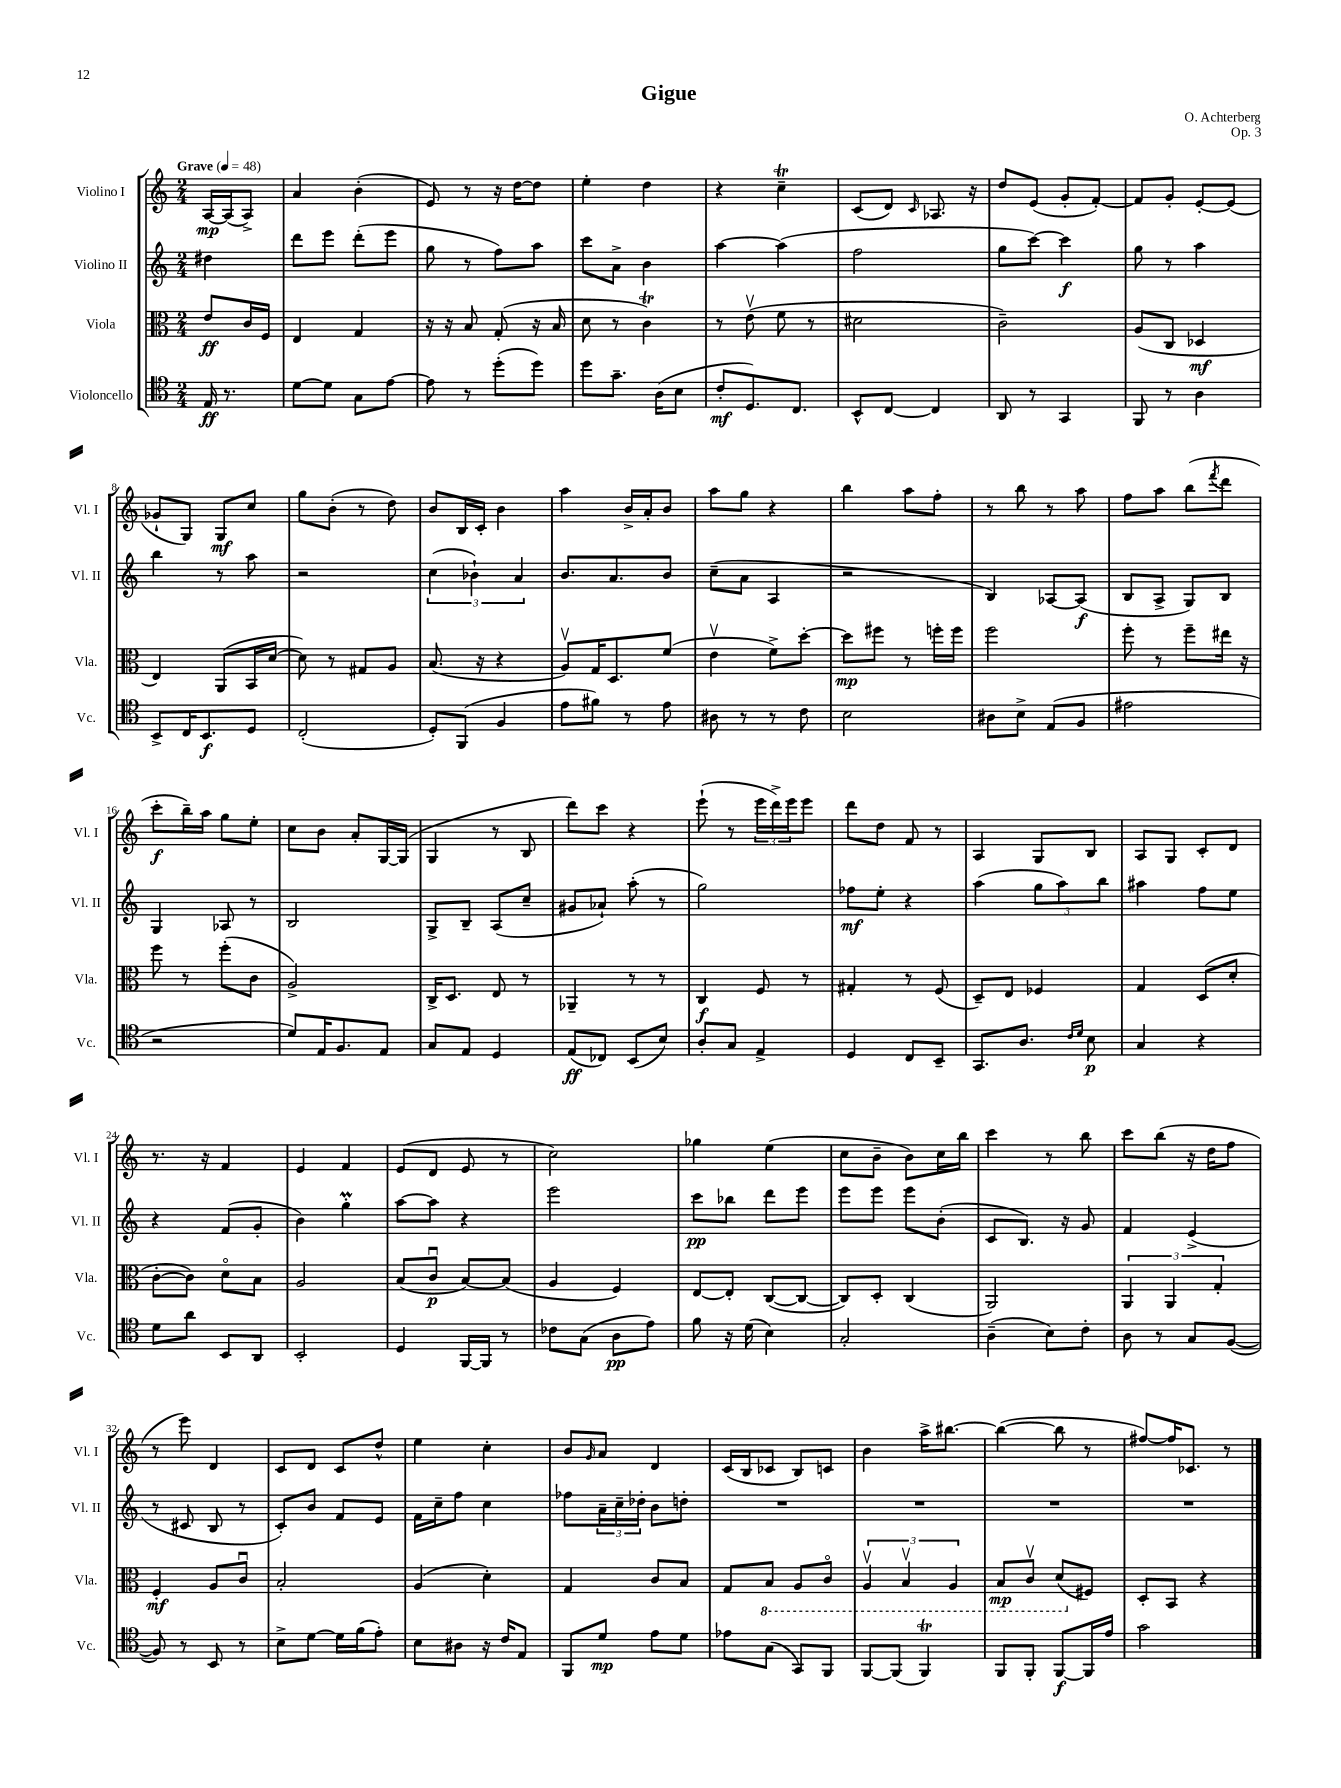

**kern	**kern	**kern	**kern
*staff4	*staff3	*staff2	*staff1
*clefC4	*clefC3	*clefG2	*clefG2
*k[]	*k[]	*k[]	*k[]
*M2/4	*M2/4	*M2/4	*M2/4
*MM48	*MM48	*MM48	*MM48
16E/	8e/L	4dd#\	[16A/LL
8.r	.	.	(16A/]J
.	16c/L	.	8A^/J)
.	16F/JJ	.	.
=	=	=	=
[8d\L	4E/	8ddd\L	4a/
8d\]J	.	8eee\J	.
8G\L	4G/	(8ddd'\L	(4b'\
[8e\J	.	8eee\J	.
=	=	=	=
8e\]	16r	8gg\	8e/)
.	16r	.	.
8r	8B/	8r	8r
(8dd'\L	(8G'/	8ff\L)	16r
.	.	.	[16dd\LK
8dd\J)	16r	8aa\J	8dd\]J
.	16B/	.	.
=	=	=	=
8dd\L	8d\	8ccc\L	4ee'\
8.g~\J	8r	8a^\J	.
.	4c\)	4b\	4dd\
(16A\LK	.	.	.
8B\J	.	.	.
=	=	=	=
8c'/L	8r	[4aa\	4r
8.D/)	(8ev\	.	.
.	8f\	(4aa\]	4cc~\
8.C/J	.	.	.
.	8r	.	.
=	=	=	=
8BB^^/L	2d#\	2ff\	(8c/L
[8C/J	.	.	8d/J)
.	.	.	16qqc/
4C/]	.	.	8.A-/
.	.	.	16r
=	=	=	=
8AA/	2c~\)	8gg\L	8dd/L
8r	.	[8ccc\J)	(8e/J
4GG/	.	4ccc\]	8g'/L
.	.	.	[8f'/J)
=	=	=	=
8FF/	(8A/L	8gg\	8f/]L
8r	8C/J	8r	8g'/J
4A\	4D-/	4aa\	[8e'/L
.	.	.	(8e/]J
=	=	=	=
8BB^/L	4E/)	4bb\	8g-`/L
16C/K	.	.	8G/J)
8.BB/	.	.	.
.	(8AA/L	8r	8G/L
8D/J	16BB/L	8aa\	8cc/J
.	[16d/JJ	.	.
=	=	=	=
(2C'/	8d\])	2r	8gg\L
.	8r	.	(8b'\J
.	8G#/L	.	8r
.	8A/J	.	8dd\)
=	=	=	=
8D'/L)	(8.B/	(6cc\	8b/L
(8FF/J	.	.	16B/L
.	.	6b-`\)	.
.	16r	.	16c'/JJ
4F/	4r	.	4b\
.	.	6a/	.
=	=	=	=
8e\L	8Av/L)	8.b/L	4aa\
8f#\J)	16G/K	.	.
.	8.D/	8.a/	.
8r	.	.	16b^/LL
.	.	.	16a'/J
8e\	(8f/J	8b/J	8b/J
=	=	=	=
8A#\	4ev\	(8cc~\L	8aa\L
8r	.	8a\J	8gg\J
8r	8f^\L)	4A/	4r
8c\	[8dd'\J	.	.
=	=	=	=
2B\	8dd\]L	2r	4bb\
.	8ff#\J	.	.
.	8r	.	8aa\L
.	16ff'\LL	.	8ff'\J
.	16ff\JJ	.	.
=	=	=	=
8A#\L	2ff\	4B/)	8r
8B^\J	.	.	8bb\
(8E/L	.	[8A-/L	8r
8F/J	.	(8A-/]J	8aa\
=	=	=	=
2e#\	8ff'\	8B/L	8ff\L
.	8r	8A^/J	8aa\J
.	8ff~\L	8G/L)	(8bb\L
.	.	.	8qfff/
.	16ee#\Jk	8B/J	8ddd\J
.	16r	.	.
=	=	=	=
2r	8ff\	4G/	8ccc'\L
.	8r	.	16bb~\L)
.	.	.	16aa\JJ
.	(8ff'\L	8A-/	8gg\L
.	8c\J	8r	8ee'\J
=	=	=	=
8d/L)	2A^/)	2B/	8cc\L
16E/K	.	.	8b\J
8.F/	.	.	.
.	.	.	8a'/L
8E/J	.	.	[16G/L
.	.	.	(16G/]JJ
=	=	=	=
8G/L	16C^/LK	8G^/L	4G/
.	8.D/J	.	.
8E/J	.	8B~/J	.
4D/	8E/	(8A/L	8r
.	8r	8cc~/J	8B/
=	=	=	=
(8E/L	4AA-~/	8g#/L	8ddd\L)
8C-/J)	.	8a-`/J)	8ccc\J
(8BB/L	8r	(8aa'\	4r
8B/J)	8r	8r	.
=	=	=	=
8A'/L	4C/	2gg\)	(8eee`\
8G/J	.	.	8r
4E^/	8F/	.	24eee\LL
.	.	.	24ddd^\)
.	.	.	24eee\J
.	8r	.	8eee\J
=	=	=	=
4D/	4G#'/	8ff-\L	8ddd\L
.	.	8ee'\J	8dd\J
8C/L	8r	4r	8f/
8BB~/J	(8F/	.	8r
=	=	=	=
8.GG/L	8D~/L)	(4aa\	4A/
.	8E/J	.	.
8.A/J	.	.	.
.	4F-/	12gg\L	8G/L
.	.	12aa\)	.
16qqc/LL	.	.	.
16qqd/JJ	.	.	.
8B\	.	.	8B/J
.	.	12bb\J	.
=	=	=	=
4G/	4G/	4aa#\	8A/L
.	.	.	8G/J
4r	(8D/L	8ff\L	8c'/L
.	8d'/J	8ee\J	8d/J
=	=	=	=
8d\L	[8c'\L	4r	8.r
8a\J	8c\]J)	.	.
.	.	.	16r
8BB/L	8do\L	(8f/L	4f/
8AA/J	8B\J	8g'/J	.
=	=	=	=
2BB'/	2A/	4b\)	4e/
.	.	4gg'\	4f/
=	=	=	=
4D/	(8B/L	[8aa\L	(8e/L
.	8cu/J	8aa\]J	8d/J
[16FF/LL	[8B/L)	4r	8e/
16FF/]JJ	.	.	.
8r	(8B/]J	.	8r
=	=	=	=
8c-\L	4A/	2eee\	2cc\)
(8G\J	.	.	.
8A\L	4F/)	.	.
8e\J)	.	.	.
=	=	=	=
8f\	[8E/L	8ccc\L	4gg-\
16r	8E'/]J	8bb-\J	.
(16d\	.	.	.
4B\)	([8C/L	8ddd\L	(4ee\
.	8C/_J	8eee\J	.
=	=	=	=
2G'/	8C/]L)	8eee\L	8cc\L
.	8D'/J	8eee\J	8b~\J
.	(4C/	8eee\L	8b\L)
.	.	(8b'\J	16cc\L
.	.	.	16bb\JJ
=	=	=	=
(4A~\	2AA/)	8c/L	4ccc\
.	.	8.B/J)	.
8B\L)	.	.	8r
.	.	16r	.
8c'\J	.	8g/	8bb\
=	=	=	=
8A\	6AA/	4f/	8ccc\L
8r	.	.	(8bb\J
.	6AA/	.	.
8G/L	.	(4e^/	16r
.	.	.	16dd\LK
.	6G'/	.	.
([8F/J	.	.	8ff\J
=	=	=	=
8F/])	4F'/	8r	8r
8r	.	8c#/	8eee\)
8BB/	8A/L	8B/	4d/
8r	8cu/J	8r	.
=	=	=	=
8B^\L	2B'/	8c'/L)	8c/L
[8d\J	.	8b/J	8d/J
16d\]LL	.	8f/L	8c/L
(16f\J	.	.	.
8e'\J)	.	8e/J	8dd^^/J
=	=	=	=
8B\L	(4A/	16f\LL	4ee\
.	.	16cc~\J	.
8A#\J	.	8ff\J	.
16r	4d'\)	4cc\	4cc'\
16c/LK	.	.	.
8E/J	.	.	.
=	=	=	=
8FF/L	4G/	8ff-\L	8b/L
.	.	.	16qqg/
8d/J	.	24a~\L	8a/J
.	.	24cc~\	.
.	.	24dd-'\JJ	.
8e\L	8c/L	8b\L	4d/
8d\J	8B/J	8dd'\J	.
=	=	=	=
8e-\L	8G/L	2r	(16c/LL
.	.	.	16B/J
(8G\J	8BB/J	.	8c-/J
8GG/L)	8AA/L	.	8B/L)
8FF/J	8Co/J	.	8c/J
=	=	=	=
[8FF/L	6AAv/	2r	4b\
(8FF/]J	.	.	.
.	6BBv/	.	.
4FF/)	.	.	16aa^\LK
.	.	.	[8.bb#\J
.	6AA/	.	.
=	=	=	=
8FF/L	8BB/L	2r	(4bb#\_
8FF'/J	8Cv/J	.	.
[8FF/L	(8D/L	.	8bb#\]
16FF/]L	8F#/J)	.	8r
16e/JJ	.	.	.
=	=	=	=
2g\	8D'/L	2r	[8ff#/L)
.	8BB/J	.	16ff#/]K
.	.	.	8.c-/J
.	4r	.	.
.	.	.	8r
==	==	==	==
*-	*-	*-	*-
